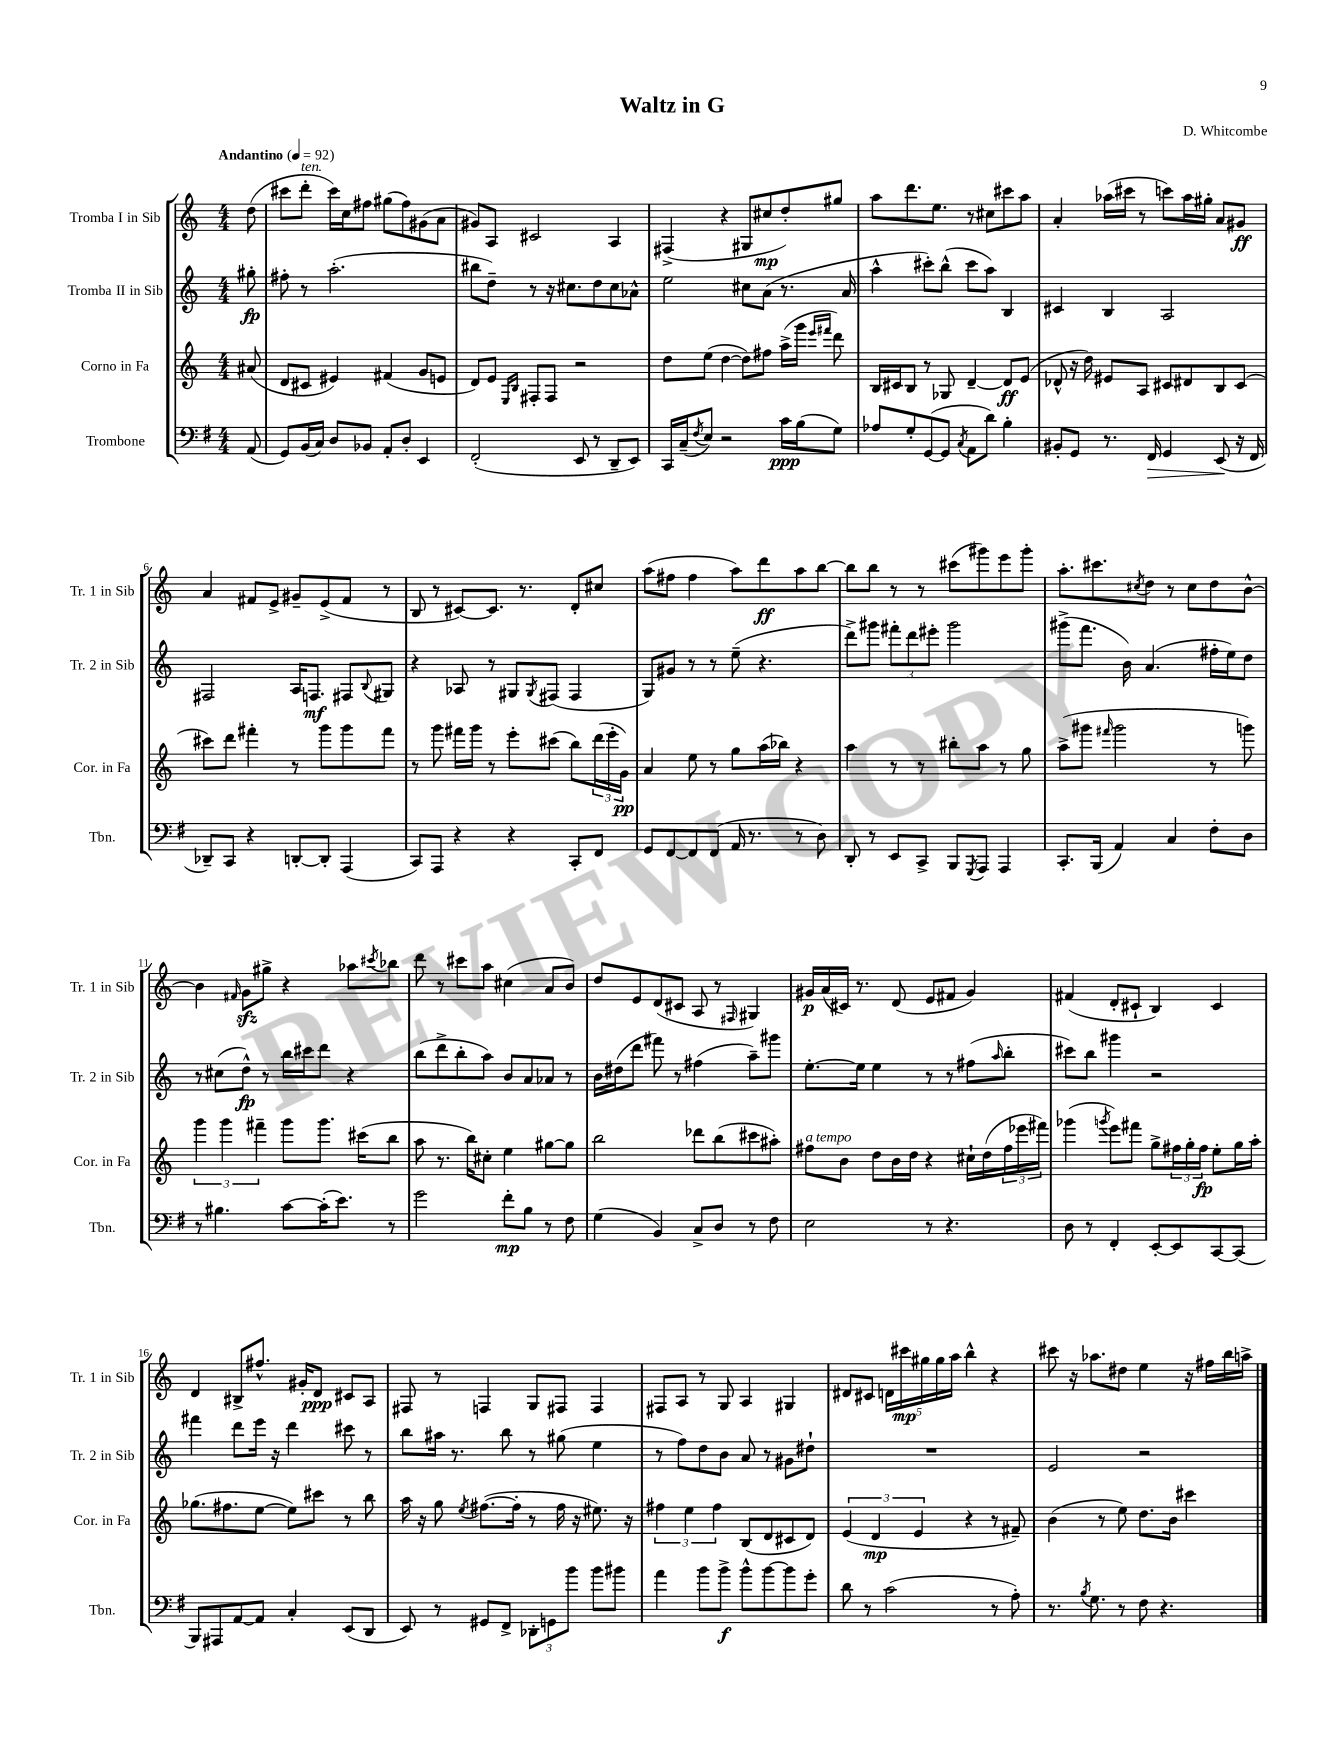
\header { title = "Waltz in G" composer = "D. Whitcombe" }
<<
\new StaffGroup <<
\new Staff = "s0" \with { instrumentName = "Tromba I in Sib" shortInstrumentName = "Tr. 1 in Sib" } {
    \clef treble \key c \major \numericTimeSignature \time 4/4 \partial 8 \tempo "Andantino" 4 = 92
    d''8( |
    cis'''8 d'''8-.^\markup { \italic "ten." } cis'''16) c''16 fis''8 gis''8( fis''8) gis'8( a'8 |
    gis'8) a8 cis'2 a4 |
    fis4->( r4 gis8 cis''8\mp d''8-.) gis''8 |
    a''8 d'''8. e''8. r8 cis''8 cis'''8 a''8 |
    a'4-. aes''16( cis'''16 r8 c'''8) aes''16 gis''16-. a'8 gis'8\ff |
    a'4 fis'8 e'8-> gis'8-- e'8->( fis'8 r8 |
    b8 r8 cis'8~) cis'8. r8. d'8-. cis''8 |
    a''8( fis''8 fis''4 a''8) d'''8\ff a''8 b''8~ |
    b''8 b''8 r8 r8 cis'''8( gis'''8) e'''8 gis'''8-. |
    a''8.-. cis'''8. \acciaccatura { cis''8 } d''8 r8 cis''8 d''8 b'8~-^ |
    b'4 \grace { fis'16 } g'8\sfz gis''8-> r4 aes''8 \acciaccatura { cis'''8 } bes''8 |
    d'''8 r8 cis'''8 a''8 cis''4( a'8 b'8) |
    d''8 e'8 d'8( cis'8 a8 r8 \grace { fis16 } gis4) |
    gis'16\p a'16( cis'16) r8. d'8( e'8 fis'8 gis'4) |
    fis'4( d'8-. cis'8-! b4) cis'4 |
    d'4 bis8-> fis''8.-^ gis'16-. d'8\ppp cis'8 a8 |
    fis8 r8 f4 g8 fis8 fis4 |
    fis8 a8 r8 g8 a4 gis4 |
    dis'8 cis'8 \tuplet 5/4 { d'16 cis'''16\mp gis''16 gis''16 a''16 } b''4-^ r4 |
    cis'''8 r16 aes''8. dis''8 e''4 r16 fis''16 b''16 a''16-> \bar "|." |
}
\new Staff = "s1" \with { instrumentName = "Tromba II in Sib" shortInstrumentName = "Tr. 2 in Sib" } {
    \clef treble \key c \major \numericTimeSignature \time 4/4 \partial 8
    gis''8-.\fp |
    fis''8-. r8 a''2.-.( |
    bis''8 d''8--) r8 r16 cis''8. d''8 cis''8 aes'8-^ |
    e''2 cis''8 a'8( r8. a'16 |
    a''4-^ cis'''8-.) b''8-^( cis'''8 a''8) b4 |
    cis'4 b4 a2 |
    fis2 a16 f8.\mf fis8 \appoggiatura { b8 } gis8 |
    r4 aes8 r8 gis8 \acciaccatura { gis8 } fis8( fis4 |
    g8) gis'8 r8 r8 e''8--( r4. |
    d'''8->) gis'''8 \tuplet 3/2 { fis'''8-. d'''8 eis'''8-. } gis'''2 |
    gis'''8->( f'''8. b'16) a'4.( fis''16-. e''16) d''8 |
    r8 cis''8( d''8-^\fp) r8 b''16 cis'''16 d'''8 r4 |
    b''8( d'''8-> b''8-. a''8) b'8 a'8 aes'8 r8 |
    b'16 dis''16( d'''8 fis'''8) r8 fis''4( a''8--) gis'''8 |
    e''8.~-. e''16 e''4 r8 r8 fis''8( \grace { a''16 } b''8-. |
    cis'''8) b''8 gis'''4 r2 |
    fis'''4 d'''8 e'''16 r16 d'''4 cis'''8 r8 |
    b''8 ais''16 r8. b''8 r8 gis''8( e''4 |
    r8 f''8) d''8 b'8 a'8 r8 gis'8 dis''8-! |
    R1 |
    e'2 r2 \bar "|." |
}
\new Staff = "s2" \with { instrumentName = "Corno in Fa" shortInstrumentName = "Cor. in Fa" } {
    \clef treble \key c \major \numericTimeSignature \time 4/4 \partial 8
    ais'8( |
    d'8 cis'8 eis'4) fis'4( g'8 e'8 |
    d'8) e'8 \grace { e16 b16 } fis8-. fis8 r2 |
    d''8 e''8( d''4~ d''8) fis''8 a''16->( g'''16 \grace { e'''16 fis'''16 } d'''8) |
    b16 cis'16 b8 r8 ges8 d'4~-- d'8\ff e'8( |
    des'8-^ r16 d''16) eis'8 a8 cis'8 dis'8 b8 cis'8( |
    cis'''8) d'''8 fis'''4-. r8 g'''8 g'''8 fis'''8 |
    r8 g'''8 fis'''16 g'''16 r8 e'''8-. cis'''8( b''8) \tuplet 3/2 { d'''16( e'''16-. g'16\pp) } |
    a'4 e''8 r8 g''8 a''16( bes''16) r4 |
    a''4 r8 r8 bis''8-. a''8 r8 g''8 |
    a''8->( gis'''8 \grace { fis'''16 } gis'''2 r8 g'''8) |
    \tuplet 3/2 { g'''4 g'''4 fis'''4-- } g'''8 g'''8. cis'''16( b''8 |
    a''8 r8. b''16) cis''8-. e''4 gis''8~ gis''8 |
    b''2 des'''8 b''8( cis'''8 ais''8-.) |
    fis''8^\markup { \italic "a tempo" } b'8 d''8 b'16 d''16 r4 cis''16-! d''16( \tuplet 3/2 { fis''16 ees'''16 fis'''16) } |
    ges'''4( \acciaccatura { g'''8 } e'''8) fis'''8 g''8-> \tuplet 3/2 { fis''16 g''16-. fis''16\fp } e''8-. g''16 a''16-. |
    ges''8.( fis''8. e''8~ e''8) cis'''8 r8 b''8 |
    a''16 r16 g''8 \acciaccatura { e''8 } fis''8.~( fis''16-. r8 fis''16 r16 eis''8.) r16 |
    \tuplet 3/2 { fis''4 e''4 fis''4 } b8( d'8 cis'8 d'8) |
    \tuplet 3/2 { e'4( d'4\mp e'4 } r4 r8 fis'8--) |
    b'4( r8 e''8) d''8. b'16 cis'''4 \bar "|." |
}
\new Staff = "s3" \with { instrumentName = "Trombone" shortInstrumentName = "Tbn." } {
    \clef bass \key g \major \numericTimeSignature \time 4/4 \partial 8
    a,8( |
    g,8) b,16( c16) d8 bes,8 a,8-. d8-. e,4 |
    fis,2-.( e,8 r8 d,8-- e,8) |
    c,16 c16--( \acciaccatura { fis8 } e8) r2 c'16\ppp b16( g8) |
    aes8 g8-. g,8~( g,8 \acciaccatura { c8 } a,8 d'8) b4-. |
    bis,8-. g,8 r8. fis,16\> g,4 e,8\!( r16 fis,16 |
    des,8--) c,8 r4 d,8~-. d,8-. a,,4( |
    c,8) a,,8 r4 r4 c,8-. fis,8 |
    g,8 fis,8~ fis,8 fis,8( a,16 r8. r8 d8) |
    d,8-. r8 e,8 c,8-> b,,8 \acciaccatura { g,,8 } a,,8 a,,4 |
    c,8.-. b,,16( a,4) c4 fis8-. d8 |
    r8 bis4. c'8~ c'16-.( e'8.) r8 |
    g'2 fis'8-.\mp b8 r8 fis8 |
    g4( b,4) c8-> d8 r8 fis8 |
    e2 r8 r4. |
    d8 r8 fis,4-. e,8~-. e,8 c,8~ c,8( |
    b,,8) ais,,8 a,8~ a,8 c4-. e,8( d,8 |
    e,8) r8 gis,8 fis,8-> \tuplet 3/2 { des,8-. g,8 b'8 } b'8 bis'8 |
    a'4 b'8 b'8->\f b'8-^ b'8~ b'8 g'8-. |
    d'8 r8 c'2( r8 a8-.) |
    r8. \acciaccatura { b8 } g8. r8 fis8 r4. \bar "|." |
}
>>
>>
